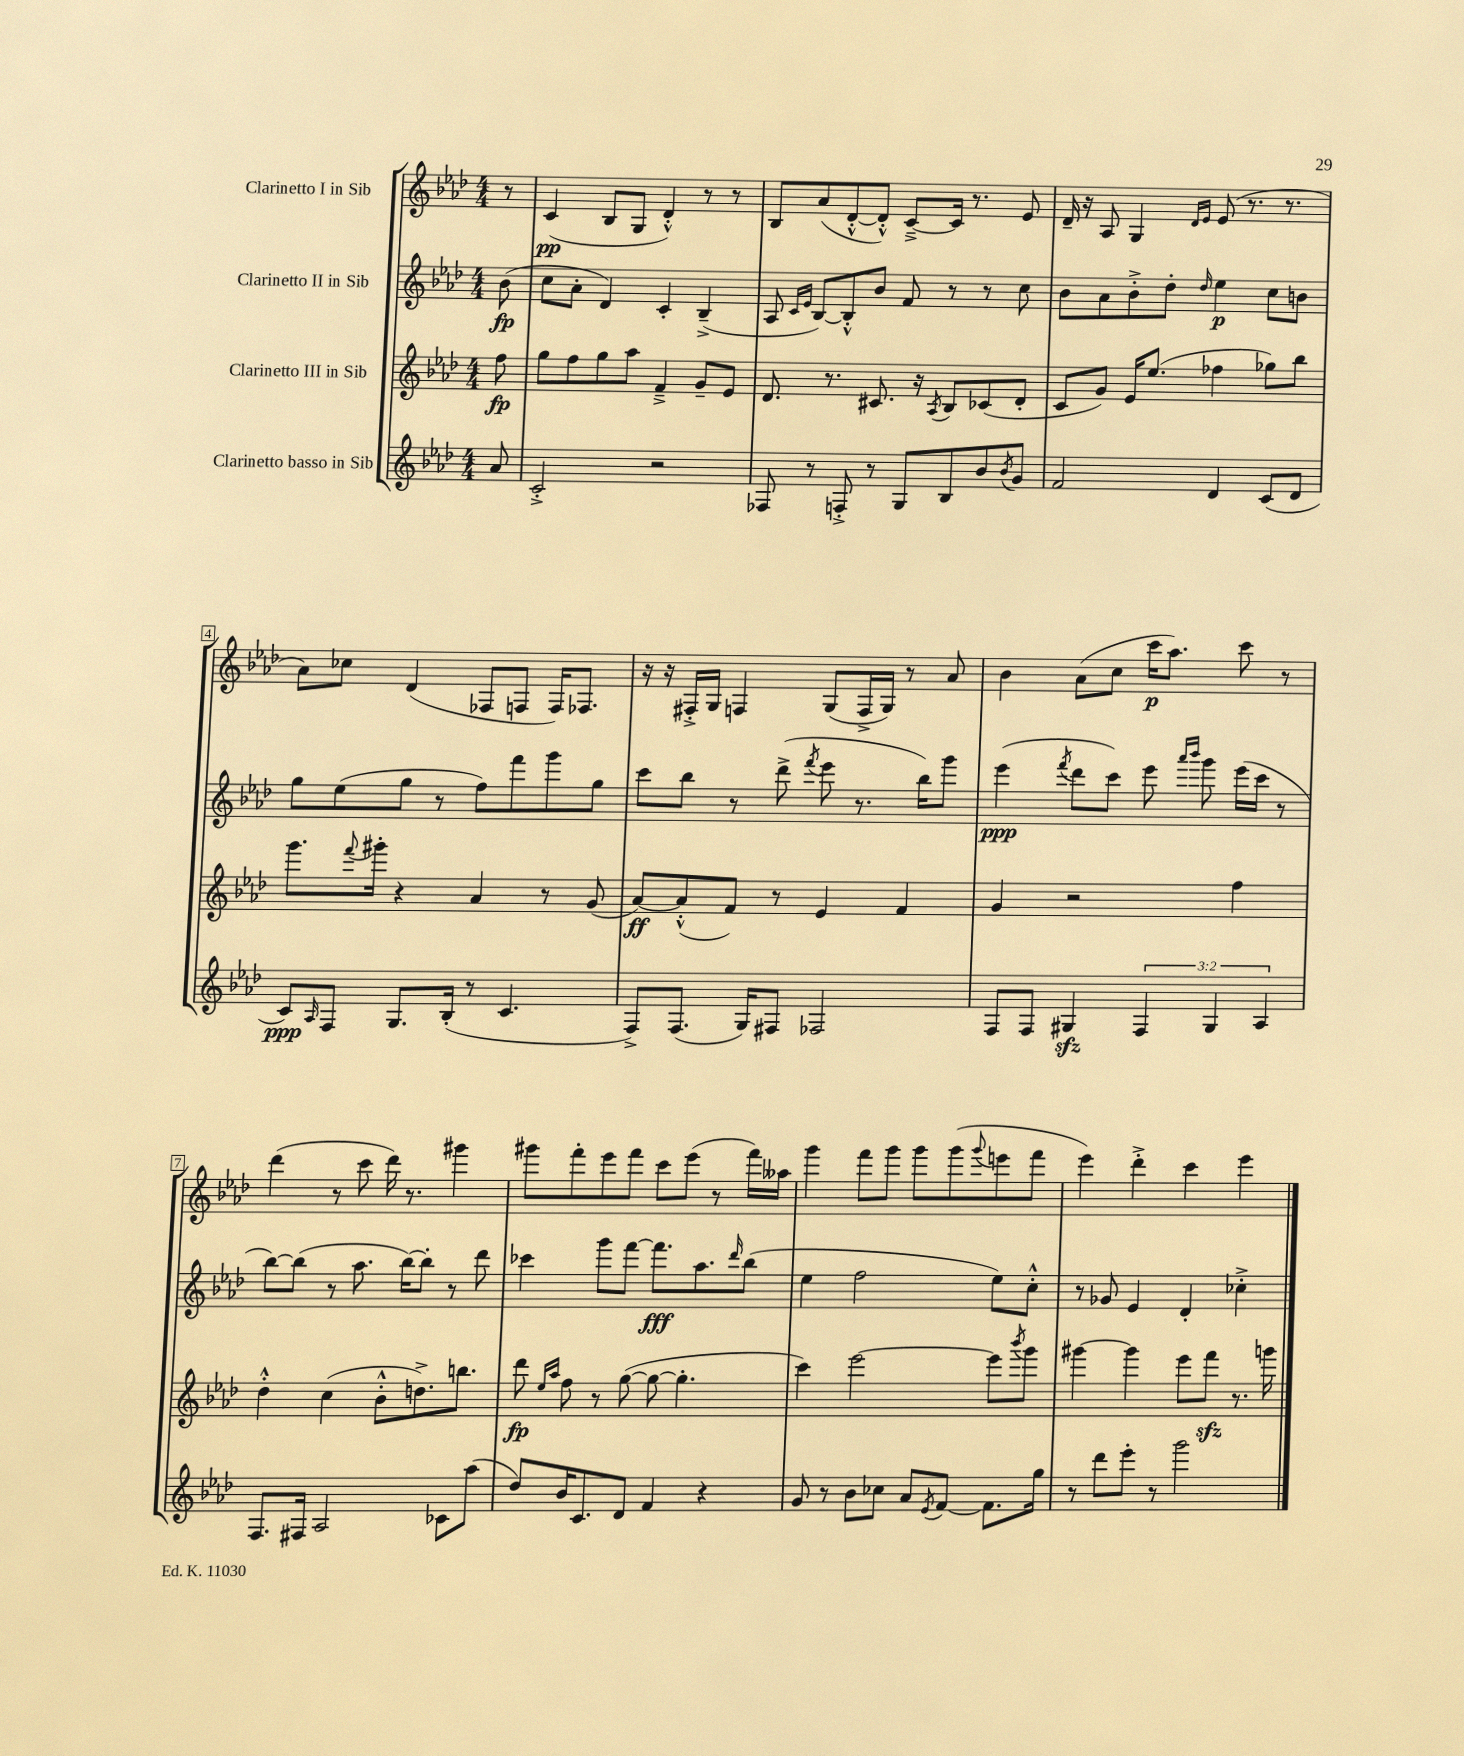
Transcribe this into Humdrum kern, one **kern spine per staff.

**kern	**kern	**kern	**kern
*staff4	*staff3	*staff2	*staff1
*clefG2	*clefG2	*clefG2	*clefG2
*k[b-e-a-d-]	*k[b-e-a-d-]	*k[b-e-a-d-]	*k[b-e-a-d-]
*M4/4	*M4/4	*M4/4	*M4/4
8a-	8ff	(8b-	8r
=	=	=	=
2c'^	8gg	8cc	(4c
.	8ff	8a-'	.
.	8gg	4d-)	8B-
.	8aa-	.	8G
2r	4f~^	4c'	4d-'^^)
.	8g~	(4B-~^	8r
.	8e-	.	8r
=	=	=	=
8F-	8.d-	8A-	8B-
.	.	16qqc	.
.	.	16qqe-	.
8r	.	[8B-)	(8a-
.	8.r	.	.
8F'^	.	8B-'^^]	[8d-'^^
8r	8.c#	8b-	8d-'^^])
8G	.	8f	[8c~^
.	16r	.	.
.	8qA-	.	.
8B-	8B-	8r	16c]
.	.	.	8.r
8b-	(8c-	8r	.
8qb-	.	.	.
8g	8d-'	8cc	8e-
=	=	=	=
2f	8c	8b-	16d-~
.	.	.	16r
.	8g)	8a-	8A-
.	16e-	8b-'^	4G
.	(8.ee-	.	.
.	.	8dd-'	.
.	.	.	16qqd-
.	.	16qqdd-	16qqe-
4d-	4ff-	4ee-	(8e-
.	.	.	8.r
(8c	8gg-)	8cc	.
.	.	.	8.r
8d-	8bb-	8b	.
=	=	=	=
8c)	8.ggg	8gg	8a-)
16qqA-	.	.	.
8F	.	(8ee-	8cc-
.	8qqfff	.	.
.	16ggg#'	.	.
8.G	4r	8gg	(4d-
.	.	8r	.
(16B-'	.	.	.
8r	4a-	8ff)	8F-
4.c	.	8fff	8F
.	8r	8ggg	16F)
.	.	.	8.F-
.	(8g	8gg	.
=	=	=	=
8F^)	[8a-)	8ccc	16r
.	.	.	16r
(8.F	(8a-'^^]	8bb-	16F#'^
.	.	.	16G
.	8f)	8r	4F
16G)	.	.	.
8F#	8r	(8ddd-^	.
.	.	8qfff	.
2F-	4e-	8eee-	(8G
.	.	8.r	16F^
.	.	.	16G)
.	4f	.	8r
.	.	16bb-)	.
.	.	8ggg	8a-
=	=	=	=
8F	4g	(4eee-	4b-
8F	.	.	.
.	.	8qfff	.
4G#	2r	8ddd-	(8a-
.	.	8ccc)	8cc
6F	.	8eee-	16ccc
.	.	.	8.aa-)
.	.	16qqaaa-	.
.	.	16qqbbb-	.
.	.	8ggg	.
6G#	.	.	.
.	4ff	(16eee-	8ccc
.	.	16ccc	.
6A-	.	.	.
.	.	8r	8r
=	=	=	=
8.F	4dd-'^^	[8bb-)	(4ddd-
.	.	(8bb-]	.
16F#	.	.	.
2A-	(4cc	8r	8r
.	.	8.aa-	8ccc
.	8b-'^^	.	16ddd-)
.	.	[16bb-)	8.r
.	8.dd^)	8bb-']	.
8c-	.	8r	4ggg#
.	8.bb	.	.
(8aa-	.	8ddd-	.
=	=	=	=
8dd-)	8ddd-	4ccc-	8ggg#
.	16qqee-	.	.
.	16qqaa-	.	.
16b-	8ff	.	8fff'
8.c	.	.	.
.	8r	8ggg	8eee-
8d-	([8gg	[8fff	8fff
4f	8gg_	8.fff]	8ccc
.	4.gg']	.	(8eee-
.	.	8.aa-	.
4r	.	.	8r
.	.	16qqddd-	.
.	.	(8bb-	16fff)
.	.	.	16aa--
=	=	=	=
8g	4ccc)	4ee-	4ggg
8r	.	.	.
8b-	[2eee-	2ff	8fff
8cc-	.	.	8ggg
8a-	.	.	8ggg
8qe-	.	.	.
[8f	.	.	(8ggg
.	.	.	8qqggg
8.f]	8eee-]	8ee-)	8eee
.	8qbbb-	.	.
.	8ggg	8cc'^^	8fff
16gg	.	.	.
=	=	=	=
8r	[4ggg#	8r	4eee-)
8ddd-	.	8g-	.
8eee-'	4ggg#]	4e-	4ddd-'^
8r	.	.	.
2ggg	8eee-	4d-'	4ccc
.	8fff	.	.
.	8.r	4cc-'^	4eee-
.	16ggg	.	.
==	==	==	==
*-	*-	*-	*-
